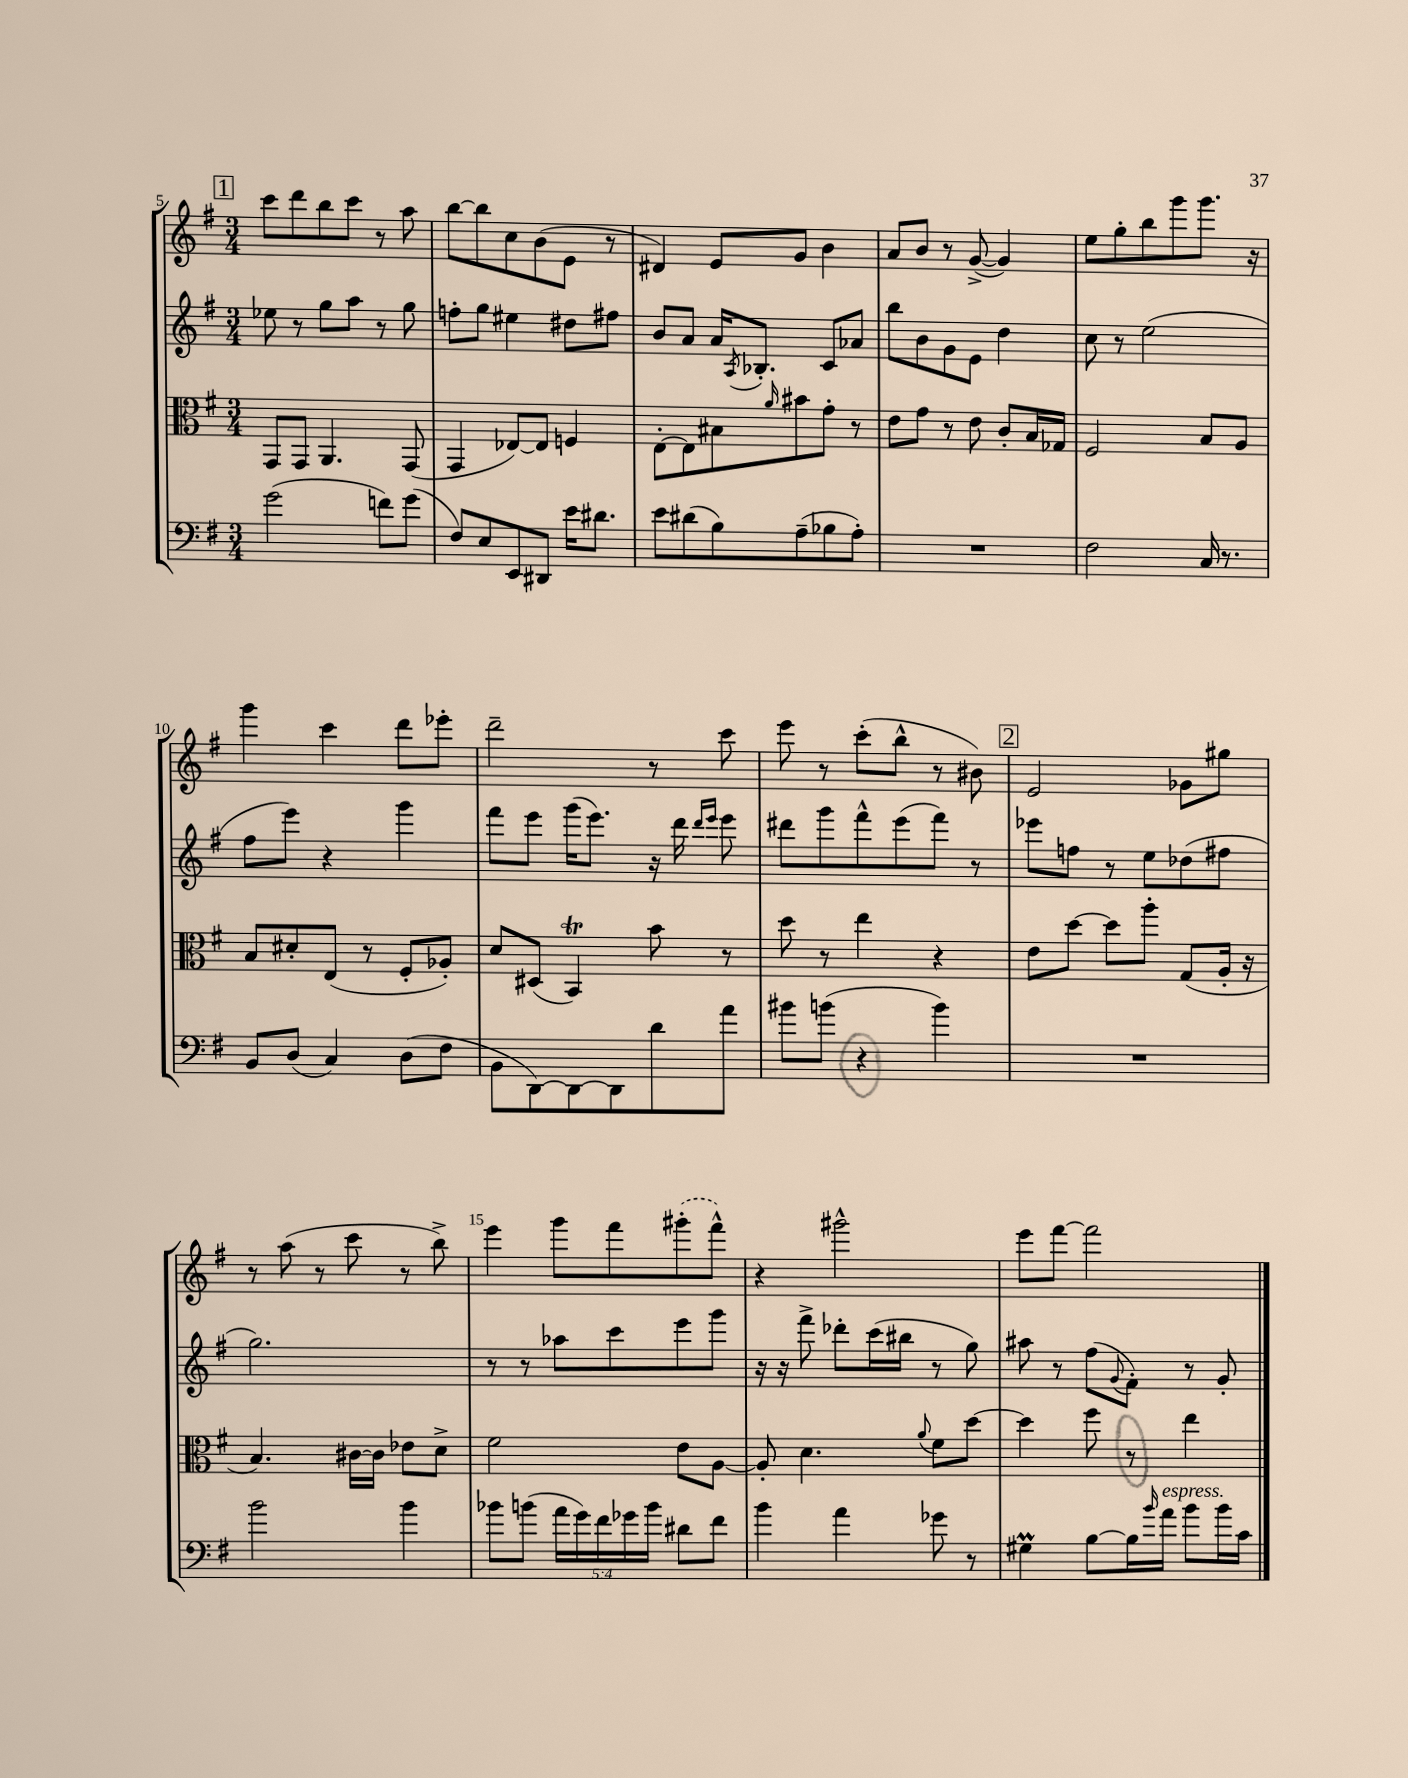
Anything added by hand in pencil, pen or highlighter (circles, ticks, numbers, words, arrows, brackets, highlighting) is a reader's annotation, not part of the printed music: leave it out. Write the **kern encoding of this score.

**kern	**kern	**kern	**kern
*staff4	*staff3	*staff2	*staff1
*clefF4	*clefC3	*clefG2	*clefG2
*k[f#]	*k[f#]	*k[f#]	*k[f#]
*M3/4	*M3/4	*M3/4	*M3/4
(2g	8GG	8ee-	8ccc
.	8GG	8r	8ddd
.	4.AA	8gg	8bb
.	.	8aa	8ccc
8f)	.	8r	8r
(8g	(8GG	8gg	8aa
=	=	=	=
8F#)	4GG	8ff'	[8bb
8E	.	8gg	8bb]
8EE	[8E-)	4ee#	8cc
8DD#	8E-]	.	(8b
16e	4F	8dd#	8e
8.d#	.	.	.
.	.	8ff#	8r
=	=	=	=
8e	[8E'	8b	4d#)
(8d#	8E]	8a	.
8B)	8B#	16a	8e
.	.	8qA	.
.	.	8.B-'	.
.	16qqa	.	.
(8A~	8b#	.	8g
8B-	8g'	8c	4b
8A')	8r	8a-	.
=	=	=	=
2.r	8e	8bb	8a
.	8g	8b	8b
.	8r	8g	8r
.	8e	8e	([8g^
.	8c'	4dd	4g])
.	16B	.	.
.	16G-	.	.
=	=	=	=
2F#	2F#	8cc	8ee
.	.	8r	8gg'
.	.	(2ee	8bb
.	.	.	8ggg
16C	8B	.	8.ggg
8.r	.	.	.
.	8A	.	.
.	.	.	16r
=	=	=	=
8BB	8B	8ff#	4ggg
(8D	8d#'	8eee)	.
4C)	(8E	4r	4ccc
.	8r	.	.
(8D	8F#'	4ggg	8ddd
8F#	8A-')	.	8eee-'
=	=	=	=
8BB	8d	8fff#	2ddd~
[8DD)	(8D#	8eee	.
8DD_	4BB)	(16ggg	.
.	.	8.eee)	.
8DD]	.	.	.
8d	8b	16r	8r
.	.	16ddd	.
.	.	16qqddd	.
.	.	16qqeee	.
8a	8r	8eee	8ccc
=	=	=	=
8b#	8dd	8ddd#	8eee
(8b	8r	8ggg	8r
4r	4ee	8fff#^^	(8ccc'
.	.	(8eee	8bb^^
4b)	4r	8fff#)	8r
.	.	8r	8b#)
=	=	=	=
2.r	8e	8eee-	2e
.	[8dd	8ff	.
.	8dd]	8r	.
.	8aa'	8ee	.
.	(8G	(8dd-	8g-
.	16A'	8ff#	8gg#
.	16r	.	.
=	=	=	=
2b	4.B)	2.gg)	8r
.	.	.	(8aa
.	.	.	8r
.	[16c#	.	8ccc
.	16c#]	.	.
4b	8e-	.	8r
.	8d^	.	8bb^)
=	=	=	=
8b-	2f#	8r	4eee
(8b	.	8r	.
20a	.	8aa-	8ggg
20g)	.	.	.
20f#	.	.	.
.	.	8ccc	8fff#
20g-	.	.	.
20b	.	.	.
8d#	8e	8eee	(8ggg#'
8f#	[8A	8ggg	8fff#^^)
=	=	=	=
4b	8A']	16r	4r
.	.	16r	.
.	4.d	8fff#^	.
4a	.	8ddd-'	2ggg#^^
.	.	(16ccc	.
.	.	16bb#	.
.	8qqa	.	.
8g-	8f#	8r	.
8r	[8dd	8gg)	.
=	=	=	=
4G#	4dd]	8aa#	8eee
.	.	8r	[8fff#
[8B	8ff#	(8ff#	2fff#]
.	.	8qqg	.
16B]	8r	8f#')	.
16qqb	.	.	.
16a	.	.	.
8b	4ee	8r	.
16b	.	8g'	.
16c	.	.	.
==	==	==	==
*-	*-	*-	*-
